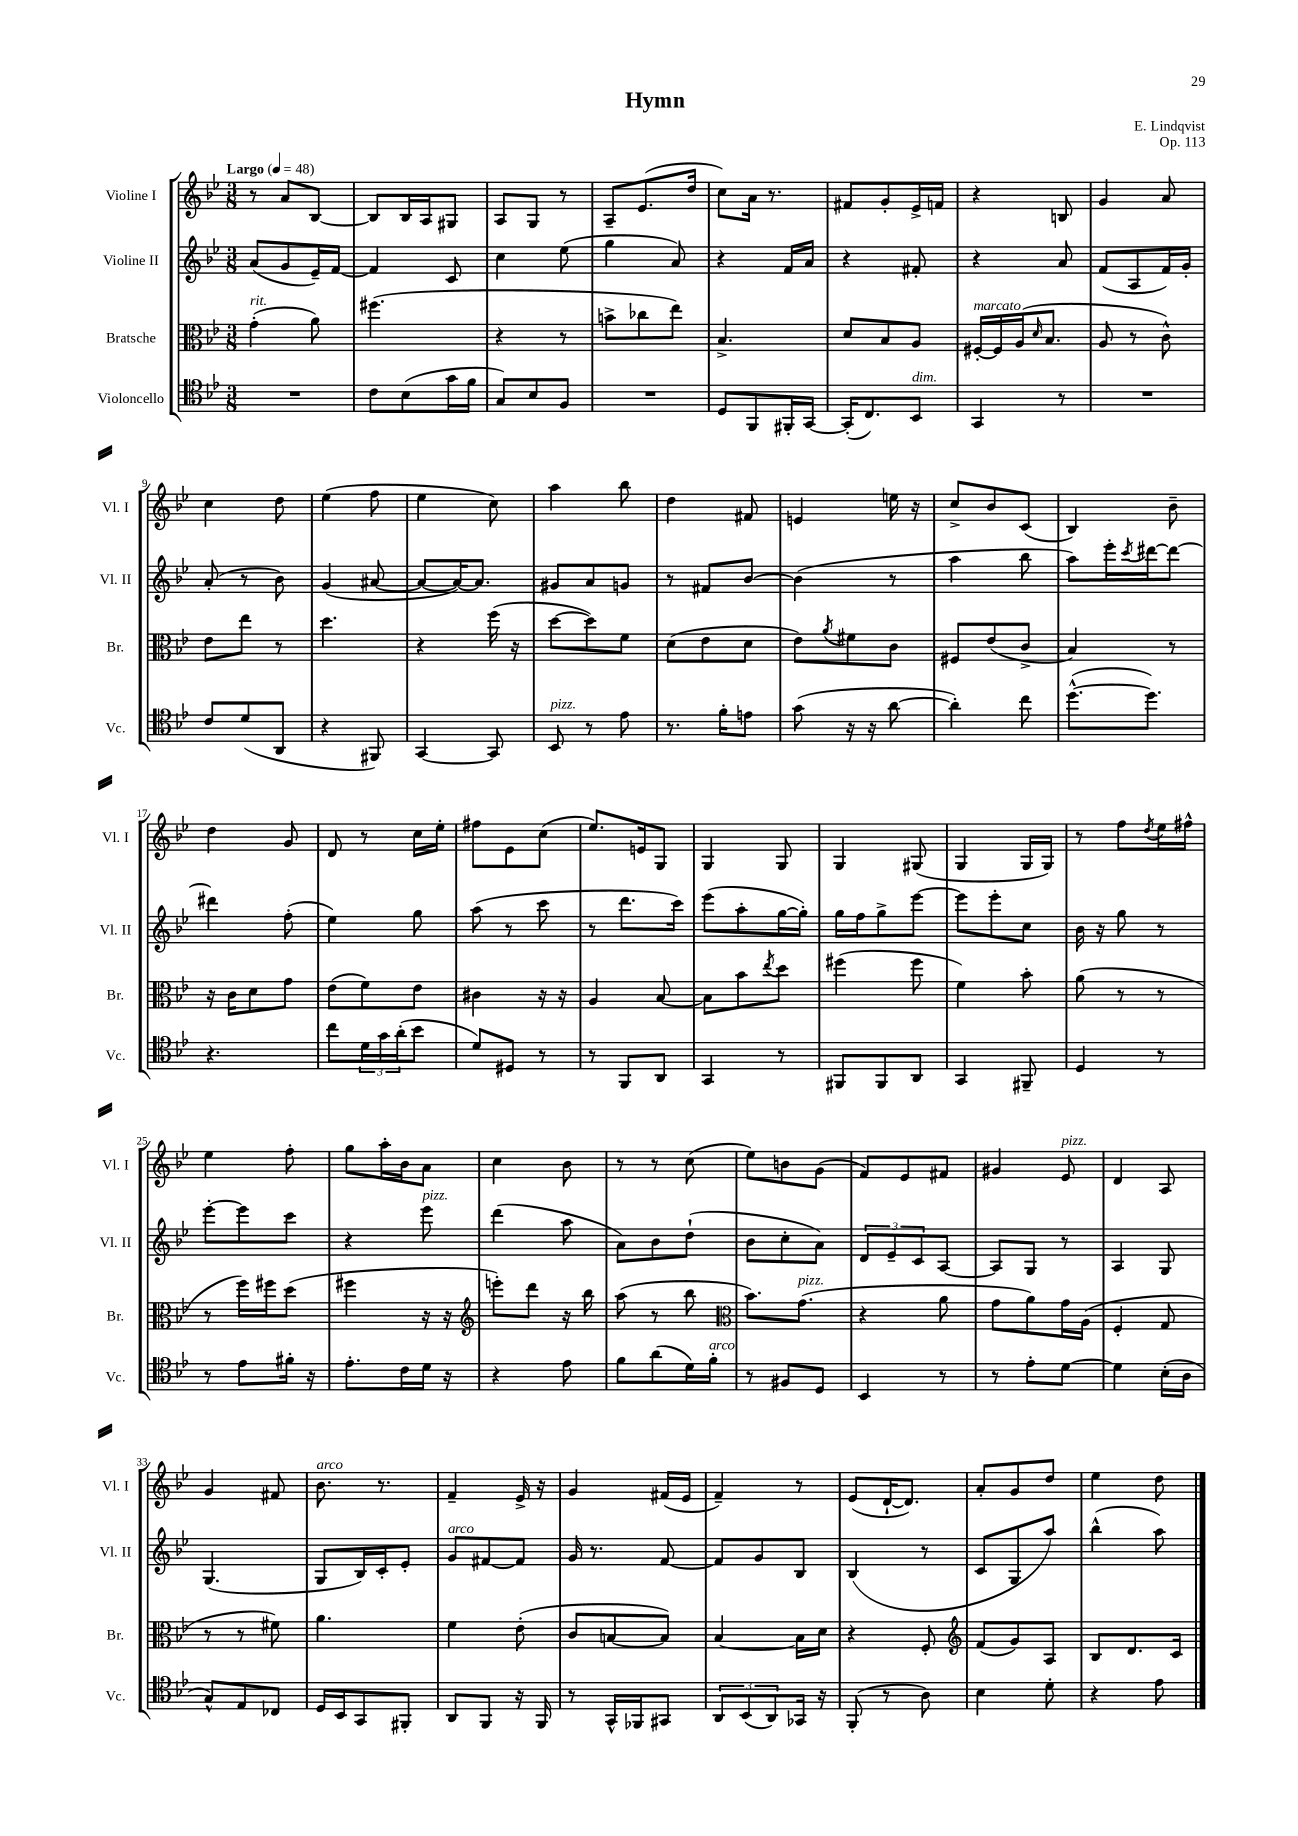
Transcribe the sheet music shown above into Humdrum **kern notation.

**kern	**kern	**kern	**kern
*staff4	*staff3	*staff2	*staff1
*clefC4	*clefC3	*clefG2	*clefG2
*k[b-e-]	*k[b-e-]	*k[b-e-]	*k[b-e-]
*M3/8	*M3/8	*M3/8	*M3/8
*MM48	*MM48	*MM48	*MM48
4.r	(4g'\	(8a/L	8r
.	.	8g/	8a/L
.	8a\)	16e-~/L)	[8B-/J
.	.	[16f/JJ	.
=	=	=	=
8c\L	(4.ff#\	4f/]	8B-/]L
(8B-\	.	.	16B-/L
.	.	.	16A/J
16g\L	.	8c/	8G#/J
16f\JJ	.	.	.
=	=	=	=
8G/L)	4r	4cc\	8A/L
8B-/	.	.	8G/J
8F/J	8r	(8ee-\	8r
=	=	=	=
4.r	8b^\L	4gg\	8A~/L
.	8cc-\	.	(8.e-/
.	8ee-\J)	8a/)	.
.	.	.	16dd/Jk
=	=	=	=
8D/L	4.B-^/	4r	8cc\L)
8FF/	.	.	16a\Jk
.	.	.	8.r
16FF#'/L	.	16f/LL	.
[16GG/JJ	.	16a/JJ	.
=	=	=	=
(16GG'/]LK	8d/L	4r	8f#/L
8.C/)	.	.	.
.	8B-/	.	8g'/
8BB-/J	8A/J	8f#'/	16e-^/L
.	.	.	16f/JJ
=	=	=	=
4GG/	[16F#'/LL	4r	4r
.	16F#/]	.	.
.	(16A/J	.	.
.	16qqd/	.	.
.	8.B-/J	.	.
8r	.	8a/	8B/
=	=	=	=
4.r	8A/	(8f/L	4g/
.	8r	8A/	.
.	8c^^\)	16f/L)	8a/
.	.	16g'/JJ	.
=	=	=	=
8c/L	8e-\L	(8a'/	4cc\
(8d/	8ee-\J	8r	.
8AA/J	8r	8b-\)	8dd\
=	=	=	=
4r	4.dd\	(4g/	(4ee-\
8FF#/)	.	[8a#/	8ff\
=	=	=	=
[4GG/	4r	8a#/_L	4ee-\
.	.	16a#/_K)	.
.	.	8.a#/]J	.
8GG/]	(16ff\	.	8cc\)
.	16r	.	.
=	=	=	=
8BB-/	[8dd\L	8g#/L	4aa\
8r	8dd\])	8a/	.
8e-\	8f\J	8g/J	8bb-\
=	=	=	=
8.r	(8d\L	8r	4dd\
.	8e-\	8f#/L	.
16f'\LK	.	.	.
8e\J	8d\J	[8b-/J	8f#/
=	=	=	=
(8g\	8e-\L)	(4b-\]	4e/
.	8qa/	.	.
16r	8f#\	.	.
16r	.	.	.
[8a\	8c\J	8r	16ee\
.	.	.	16r
=	=	=	=
4a'\])	8F#/L	4aa\	8cc^/L
.	(8e-/	.	8b-/
8cc\	8c^/J	8bb-\	(8c/J
=	=	=	=
([8.dd^^\L	4B-/)	8aa\L)	4B-/)
.	.	16eee-'\L	.
.	.	8qccc/	.
8.dd\]J)	.	[16ddd#\J	.
.	8r	8ddd#\_J	8b-~\
=	=	=	=
4.r	16r	4ddd#\]	4dd\
.	16c\LK	.	.
.	8d\	.	.
.	8g\J	(8ff'\	8g/
=	=	=	=
8cc\L	(8e-\L	4ee-\)	8d/
24d\L	8f\)	.	8r
24g\	.	.	.
(24a'\J	.	.	.
8b-\J	8e-\J	8gg\	16cc\LL
.	.	.	16ee-'\JJ
=	=	=	=
8d/L)	4c#\	(8aa\	8ff#\L
8D#/J	.	8r	8e-\
8r	16r	8ccc\	(8cc\J
.	16r	.	.
=	=	=	=
8r	4A/	8r	8.ee-/L)
8FF/L	.	8.ddd\L	.
.	.	.	16e/k
8AA/J	[8B-/	.	8G/J
.	.	16ccc\Jk)	.
=	=	=	=
4GG/	8B-\]L	(8eee-\L	4G/
.	8b-\	8aa'\	.
.	8qee-/	.	.
8r	8dd\J	[16gg\L	8G/
.	.	16gg'\]JJ)	.
=	=	=	=
8FF#/L	(4ff#\	16gg\LL	4G/
.	.	16ff\J	.
8FF#/	.	8gg^\	.
8AA/J	8ff#\	[8eee-\J	(8G#/
=	=	=	=
4GG/	4f\)	8eee-\]L	4G/
.	.	8eee-'\	.
8FF#~/	8b-'\	8cc\J	16G/LL
.	.	.	16G/JJ)
=	=	=	=
4D/	(8a\	16b-\	8r
.	.	16r	.
.	8r	8gg\	8ff\L
.	.	.	8qdd/
8r	8r	8r	16ee-\L
.	.	.	16ff#^^\JJ
=	=	=	=
8r	8r	[8eee-'\L	4ee-\
8e-\L	16ff\LL)	8eee-\]	.
.	16ff#\J	.	.
16f#'\Jk	(8dd\J	8ccc\J	8ff'\
16r	.	.	.
=	=	=	=
8.e-'\L	4ff#\	4r	8gg\L
.	.	.	16aa'\L
16c\L	.	.	16b-\J
16d\JJ	16r	8eee-\	8a\J
16r	16r	.	.
=	=	=	=
*	*clefG2	*	*
4r	8eee'\L)	(4ddd\	4cc\
.	8ddd\J	.	.
8e-\	16r	8aa\	8b-\
.	16bb-\	.	.
=	=	=	=
8f\L	(8aa\	8a\L)	8r
(8a\	8r	8b-\	8r
16d\L)	8bb-\	(8dd`\J	(8cc\
16f'\JJ	.	.	.
=	=	=	=
*	*clefC3	*	*
8r	8.b-\L)	8b-\L	8ee-\L)
8F#/L	.	8cc'\	8b\
.	(8.g\J	.	.
8D/J	.	8a\J)	(8g\J
=	=	=	=
4BB-/	4r	12d/L	8f/L)
.	.	12e-~/	.
.	.	.	8e-/
.	.	12c/	.
8r	8a\	[8A/J	8f#/J
=	=	=	=
8r	8g\L	8A/]L	4g#/
8e-'\L	8a\)	8G/J	.
[8d\J	16g\L	8r	8e-/
.	(16A\JJ	.	.
=	=	=	=
4d\]	4F'/	4A/	4d/
(16B-'\LL	8G/	8G/	8A/
16A\JJ	.	.	.
=	=	=	=
8G^^/L)	8r	(4.G/	4g/
8E-/	8r	.	.
8C-/J	8f#\)	.	8f#/
=	=	=	=
16D/LL	4.a\	8G/L	8.b-\
16BB-/J	.	.	.
8GG/	.	16B-/L)	.
.	.	16c'/J	8.r
8FF#'/J	.	8e-'/J	.
=	=	=	=
8AA/L	4f\	8g/L	4f~/
8FF/J	.	[8f#/	.
16r	(8e-'\	8f#/]J	16e-^/
16FF/	.	.	16r
=	=	=	=
8r	8c/L	16g/	4g/
.	.	8.r	.
16GG^^/LL	[8B/	.	.
16FF-/J	.	.	.
8GG#/J	8B/]J)	[8f/	(16f#/LL
.	.	.	16e-/JJ
=	=	=	=
12AA/L	[4B-/	8f/]L	4f~/)
(12BB-/	.	.	.
.	.	8g/	.
12AA/)	.	.	.
16GG-/Jk	16B-\]LL	8B-/J	8r
16r	16d\JJ	.	.
=	=	=	=
(8FF'/	4r	(4B-/	(8e-/L
8r	.	.	[16d`/K
.	.	.	8.d/]J)
8A\)	8F'/	8r	.
=	=	=	=
*	*clefG2	*	*
4B-\	(8f/L	8c/L	8a'/L
.	8g/)	8G/	8g/
8d'\	8A/J	8aa/J)	8dd/J
=	=	=	=
4r	8B-/L	(4bb-^^\	4ee-\
.	8.d/	.	.
8e-\	.	8aa\)	8dd\
.	16c/Jk	.	.
==	==	==	==
*-	*-	*-	*-
